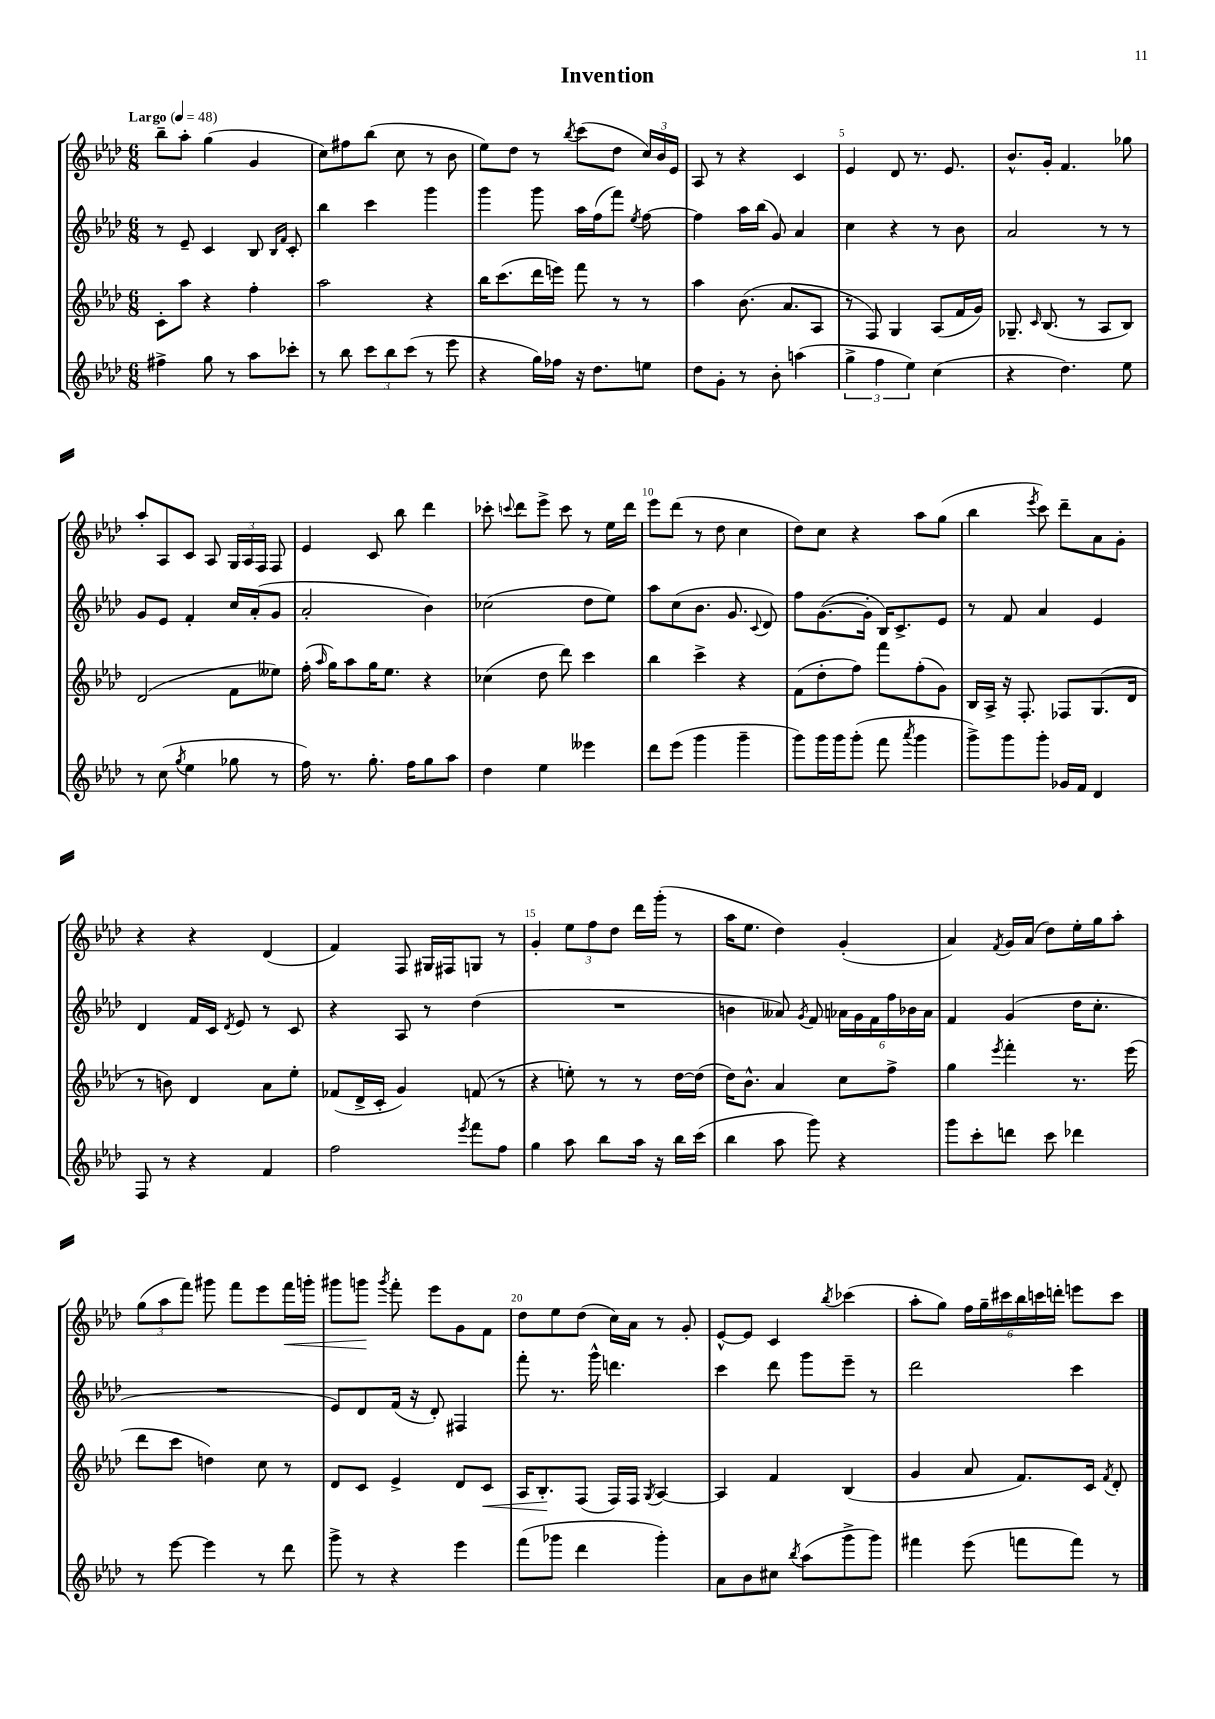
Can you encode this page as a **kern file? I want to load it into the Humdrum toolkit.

**kern	**kern	**kern	**kern
*staff4	*staff3	*staff2	*staff1
*clefG2	*clefG2	*clefG2	*clefG2
*k[b-e-a-d-]	*k[b-e-a-d-]	*k[b-e-a-d-]	*k[b-e-a-d-]
*M6/8	*M6/8	*M6/8	*M6/8
*MM48	*MM48	*MM48	*MM48
4ff#^	8c'	8r	8bb-~
.	8aa-	8e-~	8aa-'
8gg	4r	4c	(4gg
8r	.	.	.
8aa-	4ff'	8B-	4g
.	.	16qqB-	.
.	.	16qqf	.
8ccc-'	.	8c'	.
=	=	=	=
8r	2aa-	4bb-	8cc)
8bb-	.	.	8ff#
12ccc	.	4ccc	(8bb-
12bb-	.	.	.
.	.	.	8cc
(12ccc	.	.	.
8r	4r	4ggg	8r
8eee-	.	.	8b-
=	=	=	=
4r	16bb-	4ggg	8ee-)
.	(8.ccc	.	.
.	.	.	8dd-
16gg)	16ddd-	8ggg	8r
16ff-	16eee)	.	.
.	.	.	8qbb-
16r	8fff	16aa-	(8ccc
8.dd-	.	(16ff	.
.	8r	8fff)	8dd-
.	.	8qee-	.
8ee	8r	[8ff	24cc)
.	.	.	24b-
.	.	.	24e-
=	=	=	=
8dd-	4aa-	4ff]	8A-
8g'	.	.	8r
8r	(8.b-	16aa-	4r
.	.	(16bb-	.
8b-'	.	8g)	.
.	8.a-	.	.
(4aa	.	4a-	4c
.	8A-	.	.
=	=	=	=
6gg^	8r	4cc	4e-
.	8F)	.	.
6ff	.	.	.
.	4G	4r	8d-
6ee-)	.	.	.
.	.	.	8.r
(4cc	(8A-	8r	.
.	.	.	8.e-
.	16f	8b-	.
.	16g)	.	.
=	=	=	=
4r	8.G-~	2a-	8.b-^^
.	16qqc	.	.
.	(8.B-	.	16g'
4.dd-)	.	.	4.f
.	8r	.	.
.	8A-	8r	.
8ee-	8B-)	8r	8gg-
=	=	=	=
8r	(2d-	8g	8aa-'
(8cc	.	8e-	8A-
8qgg	.	.	.
4ee-	.	4f'	8c
.	.	.	8A-
8gg-	8f	16cc	24G
.	.	.	24A-
.	.	(16a-'	.
.	.	.	24F
8r	8ee--)	8g	8F
=	=	=	=
16ff)	(16ff'	2a-'	4e-
.	16qqaa-	.	.
8.r	16gg)	.	.
.	8aa-	.	.
8.gg'	16gg	.	8c
.	8.ee-	.	.
.	.	.	8bb-
16ff	.	.	.
8gg	4r	4b-)	4ddd-
8aa-	.	.	.
=	=	=	=
4dd-	(4cc-	(2cc-	8ccc-'
.	.	.	8qqccc
.	.	.	8ddd-
4ee-	8dd-	.	8eee-^
.	8ddd-)	.	8ccc
4eee--	4ccc	8dd-	8r
.	.	8ee-)	16ee-
.	.	.	16ddd-
=	=	=	=
8ddd-	4bb-	8aa-	8eee-
(8eee-	.	(8cc	(8ddd-
4ggg	4ccc^	8.b-	8r
.	.	.	8dd-
.	.	8.g	.
4ggg~	4r	.	4cc
.	.	8qqc	.
.	.	8d-)	.
=	=	=	=
8ggg)	(8f	8ff	8dd-)
16ggg	8dd-'	([8.g	8cc
16ggg	.	.	.
(8ggg'	8ff)	.	4r
.	.	16g']	.
8fff	8fff	16B-)	.
.	.	8.c^	.
8qaaa-	.	.	.
4ggg	(8ff'	.	8aa-
.	8g)	8e-	(8gg
=	=	=	=
8ggg^)	16B-	8r	4bb-
.	16A-^	.	.
8ggg	16r	8f	.
.	8.F'	.	.
.	.	.	8qeee-
8ggg'	.	4a-	8ccc)
16g-	8F-	.	8ddd-~
16f	.	.	.
4d-	(8.G	4e-	8a-
.	.	.	8g'
.	16d-	.	.
=	=	=	=
8F	8r	4d-	4r
8r	8b)	.	.
4r	4d-	16f	4r
.	.	16c	.
.	.	8qd-	.
.	.	8e-	.
4f	8a-	8r	(4d-
.	8ee-'	8c	.
=	=	=	=
2ff	(8f-	4r	4f)
.	16d-^	.	.
.	16c'	.	.
.	4g)	8A-	8F
.	.	8r	16G#
.	.	.	16F#
8qeee-	.	.	.
8fff	(8f	(4dd-	8G
8ff	8r	.	8r
=	=	=	=
4gg	4r	2.r	4g'
8aa-	8ee')	.	12ee-
.	.	.	12ff
8bb-	8r	.	.
.	.	.	12dd-
16aa-	8r	.	16ddd-
16r	.	.	(16ggg'
16bb-	[16dd-	.	8r
(16ccc	(16dd-]	.	.
=	=	=	=
4bb-	16dd-)	4b	16aa-
.	8.b-^^	.	8.ee-
8aa-	4a-	8a--)	4dd-)
.	.	8qg	.
8ggg)	.	8f	.
4r	8cc	24a-	(4g'
.	.	24g	.
.	.	24f	.
.	8ff^	24ff	.
.	.	24b-	.
.	.	24a-	.
=	=	=	=
8ggg	4gg	4f	4a-)
8ccc'	.	.	.
.	8qeee-	.	8qf
8ddd	4fff'	(4g	16g
.	.	.	(16a-
8ccc	.	.	8dd-)
4ddd-	8.r	16dd-	16ee-'
.	.	8.cc'	16gg
.	.	.	8aa-'
.	(16eee-	.	.
=	=	=	=
8r	8ddd-	2.r	(12gg
.	.	.	12aa-
[8eee-	8ccc	.	.
.	.	.	12fff)
4eee-]	4dd)	.	8ggg#
.	.	.	8fff
8r	8cc	.	8eee-
8ddd-	8r	.	16fff
.	.	.	16ggg'
=	=	=	=
8ggg^	8d-	8e-)	8ggg#
8r	8c	8d-	8ggg
.	.	.	8qggg
4r	4e-^	(16f	8fff'
.	.	16r	.
.	.	8d-')	8eee-
4eee-	8d-	4F#	8g
.	8c	.	8f
=	=	=	=
(8fff	16A-	8fff'	8dd-
.	8.B-'	.	.
8ggg-	.	8.r	8ee-
4ddd-	(8F	.	(8dd-
.	.	16ggg^^	.
.	16F)	4.ddd	16cc)
.	16F	.	16a-
.	8qG	.	.
4ggg-')	[4A-	.	8r
.	.	.	8g'
=	=	=	=
8a-	4A-]	4ccc	[8e-^^
8b-	.	.	8e-]
8cc#	4f	8ddd-	4c
8qbb-	.	.	.
(8aa-	.	8ggg	.
.	.	.	8qbb-
8ggg^	(4B-	8eee-~	(4ccc-
8ggg)	.	8r	.
=	=	=	=
4fff#	4g	2ddd-	8aa-'
.	.	.	8gg)
(8eee-	8a-	.	24ff
.	.	.	24gg~
.	.	.	24ccc#
8fff	8.f)	.	24bb-
.	.	.	24ccc
.	.	.	24ddd'
8fff)	.	4ccc	8eee
.	16c	.	.
.	8qf	.	.
8r	8d-'	.	8ccc
==	==	==	==
*-	*-	*-	*-
